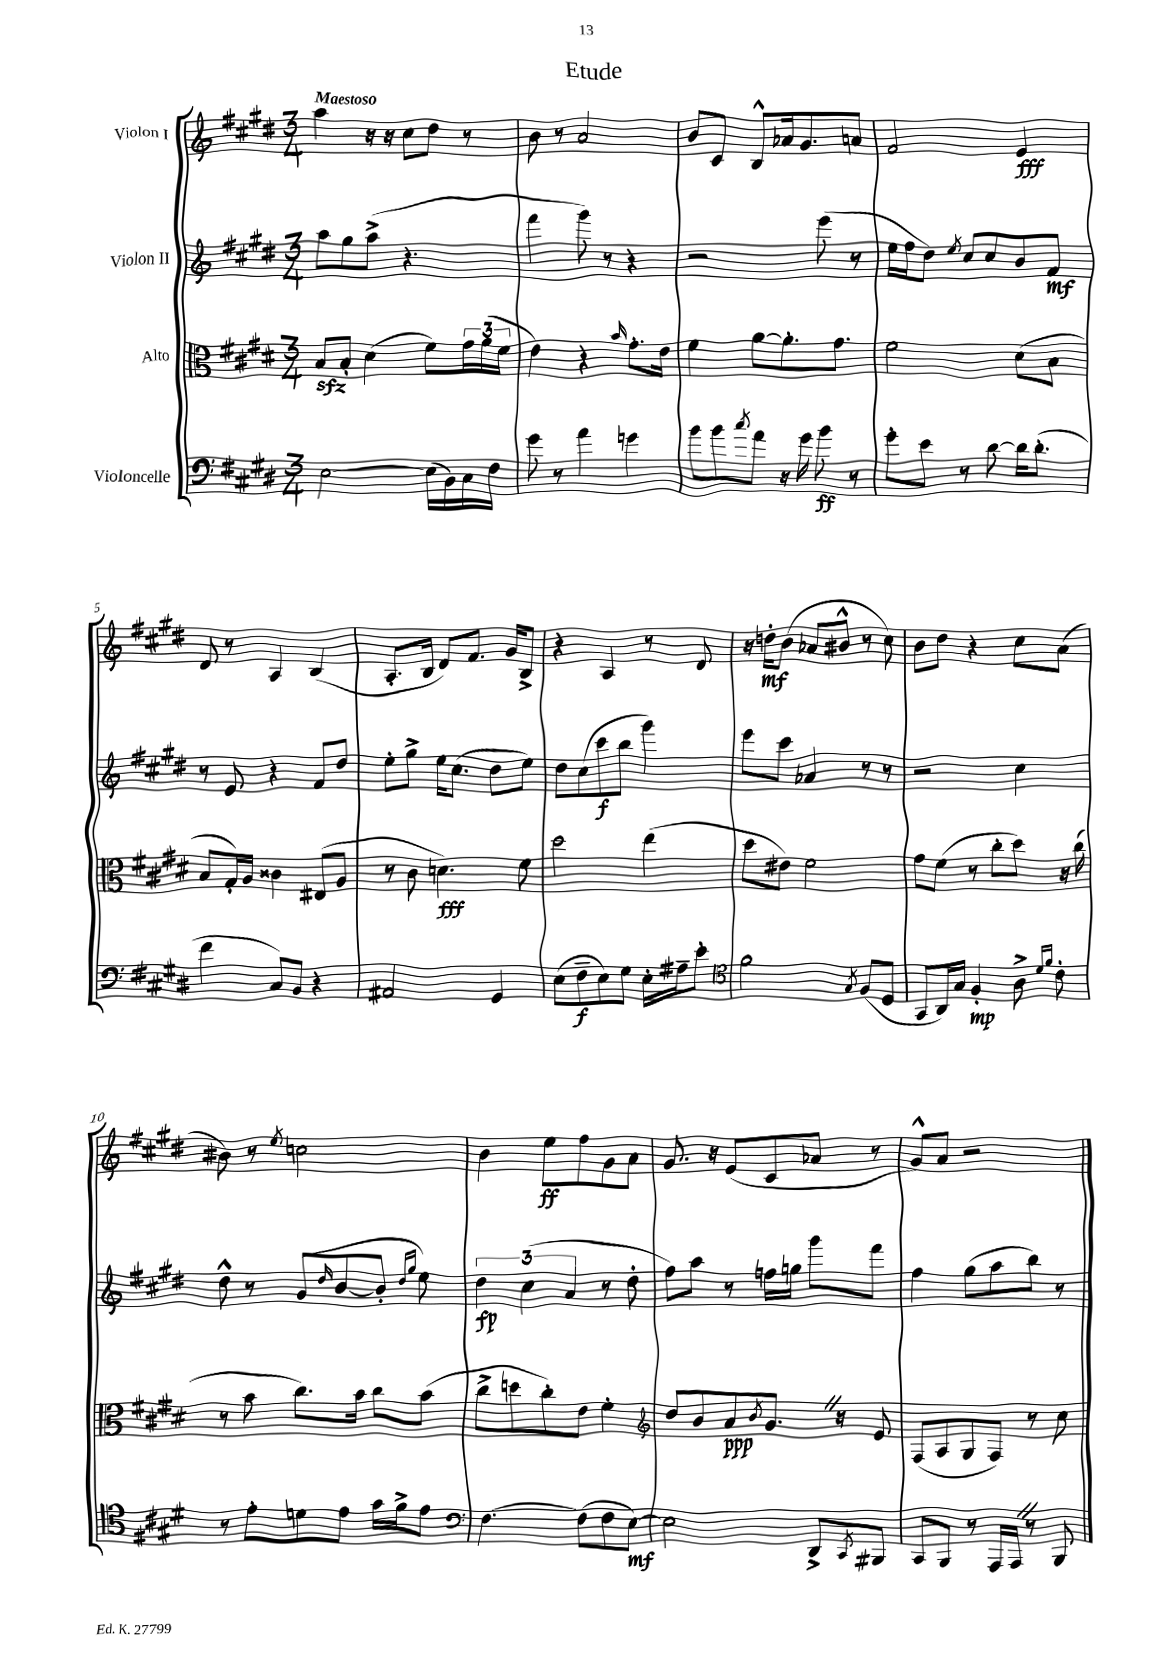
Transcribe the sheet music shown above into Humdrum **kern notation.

**kern	**kern	**kern	**kern
*staff4	*staff3	*staff2	*staff1
*clefF4	*clefC3	*clefG2	*clefG2
*k[f#c#g#d#]	*k[f#c#g#d#]	*k[f#c#g#d#]	*k[f#c#g#d#]
*M3/4	*M3/4	*M3/4	*M3/4
[2E	8B	8aa	4aa
.	8B'	8gg#	.
.	(4d#	(8aa^	16r
.	.	.	16r
.	.	4.r	8cc#
(16E]	8f#)	.	8dd#
16BB)	.	.	.
16C#	24g#	.	8r
.	(24a	.	.
16F#	.	.	.
.	24f#	.	.
=	=	=	=
8g#	4e)	4fff#	8b
8r	.	.	8r
4a	4r	8ggg#)	2a
.	.	8r	.
.	16qqb	.	.
4g	8.g#'	4r	.
.	16e	.	.
=	=	=	=
8b	4f#	2r	8b
8b	.	.	8c#
8qcc#	.	.	.
8a	[8a	.	8B^^
16r	8.a']	.	16a-
16g#	.	.	8.g#
8b	.	(8eee	.
.	8.g#	.	.
8r	.	8r	8a
=	=	=	=
8g#'	2f#	16ee	2f#
.	.	16ff#	.
8e	.	8dd#)	.
.	.	8qee	.
8r	.	8cc#	.
[8d#	.	8cc#	.
16d#]	(8d#	8b	4e
(8.d#'	.	.	.
.	8B	8f#	.
=	=	=	=
4f#	8B	8r	8d#
.	16G#')	8e	8r
.	16A	.	.
8C#)	4c##	4r	4A
8BB	.	.	.
4r	(8E#	8f#	(4B
.	8A	8dd#	.
=	=	=	=
2AA#	8r	8ee'	8.A'
.	8c#	8gg#^	.
.	.	.	16B
.	4.d)	16ee	8d#)
.	.	(8.cc#	.
.	.	.	8.f#
4GG#	.	8dd#	.
.	.	.	16g#
.	8f#	8ee)	8B^
=	=	=	=
(8E	2dd#	8dd#	4r
8F#~	.	(8cc#	.
8E)	.	8ccc#	4A
8G#	.	8bb	.
16E'	(4ee	4ggg#)	8r
16A#~	.	.	.
8e'	.	.	8d#
=	=	=	=
*clefC4	*	*	*
2f#	8dd#	8eee	16r
.	.	.	16dd'
.	8e#)	8ccc#	(8b
.	2f#	4a-	8a-
.	.	.	8b#^^
8qG#	.	.	.
(8F#	.	8r	8r
8D#	.	8r	8cc#)
=	=	=	=
8GG#	8g#	2r	8b
16AA)	(8f#	.	8dd#
16G#	.	.	.
4F#'	8r	.	4r
.	8cc#'	.	.
8A^	8dd#)	4cc#	8cc#
16qqd#	.	.	.
16qqf#	.	.	.
8c#'	16r	.	(8a
.	(16cc#	.	.
=	=	=	=
8r	8r	8dd#^^	8b#)
8e'	8b	8r	8r
.	.	.	8qee
8d	8.cc#)	(8g#	2cc
.	.	16qqdd#	.
8e	.	[8b	.
.	16b	.	.
16g#	8cc#	8b']	.
16f#^	.	.	.
.	.	16qqdd#	.
.	.	16qqgg#	.
8e	(8b	8ee)	.
=	=	=	=
*clefF4	*	*	*
[4.F#	8cc#^	6dd#	4b
.	8dd	.	.
.	.	(6cc#	.
.	8cc#')	.	8ee
.	.	6a	.
(8F#]	8e	.	8ff#
8F#	4f#'	8r	8g#
[8E)	.	8dd#'	8a
=	=	=	=
*	*clefG2	*	*
2E]	8dd#	8ff#)	8.g#
.	8b	8aa	.
.	.	.	16r
.	8a	8r	(8e
.	8qb	.	.
.	8.g#	16ff	8c#
.	.	16gg	.
8DD#^	.	8ggg#	8a-
.	16r	.	.
8qCC#	.	.	.
8BBB#	8e	8fff#	8r
=	=	=	=
8CC#	(8F#	4ff#	8g#^^)
8BBB	8A	.	8a
8r	8G#	(8gg#	2r
16AAA	8F#)	8aa	.
16AAA	.	.	.
8r	8r	8bb)	.
8BBB	8cc#	8r	.
==	==	==	==
*-	*-	*-	*-
